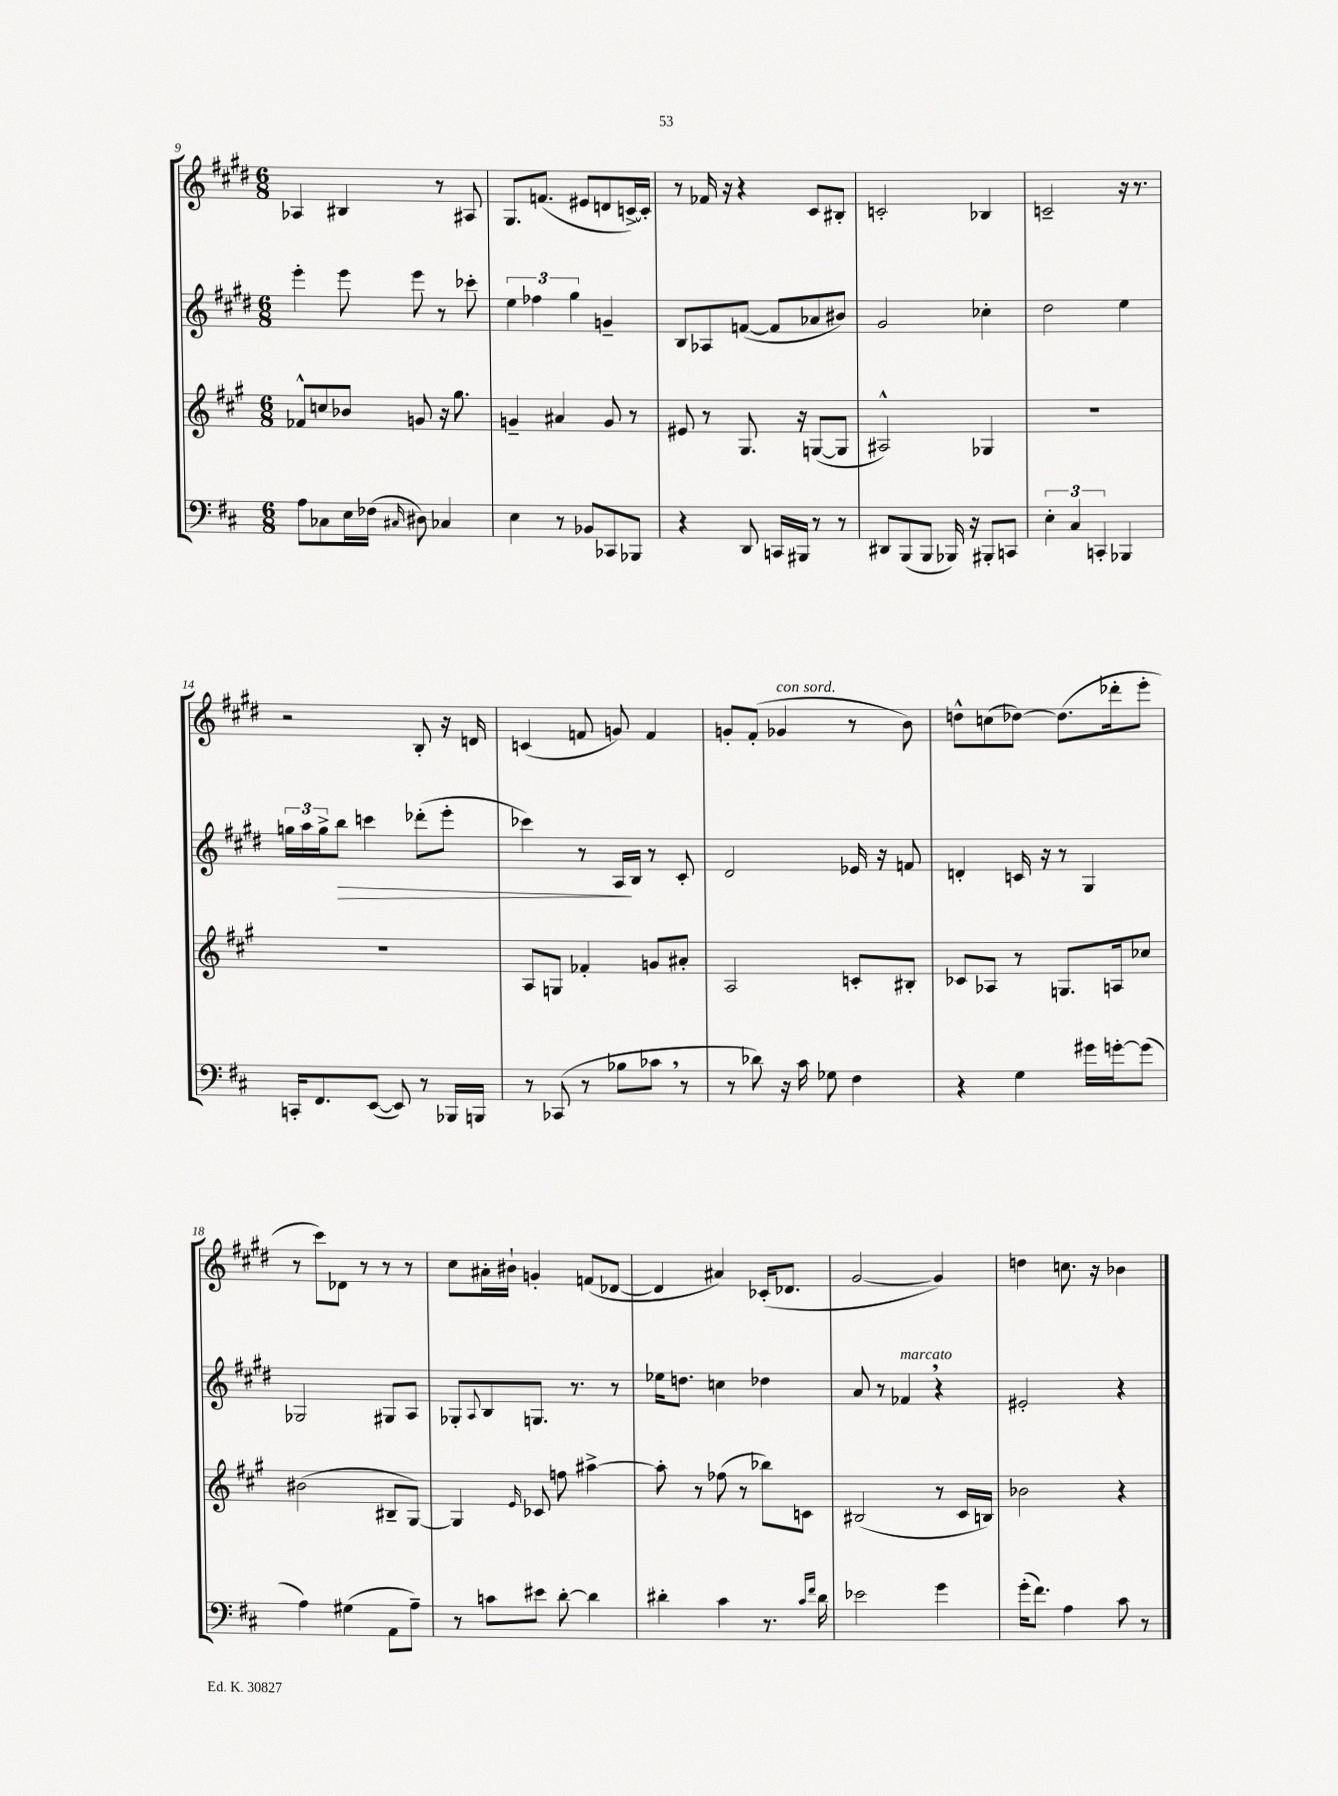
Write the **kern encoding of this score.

**kern	**kern	**kern	**kern
*staff4	*staff3	*staff2	*staff1
*clefF4	*clefG2	*clefG2	*clefG2
*k[f#c#]	*k[f#c#g#]	*k[f#c#g#d#]	*k[f#c#g#d#]
*M6/8	*M6/8	*M6/8	*M6/8
8A	8f-^^	4eee'	4A-
8C-	8cc	.	.
16E	8b-	8eee	4B#
(16F-	.	.	.
16qqC#	.	.	.
8D#)	8g	8eee	.
4C-	16r	8r	8r
.	8.gg#	.	.
.	.	8ccc-'	8A#
=	=	=	=
4E	4g~	6ee	8.G#
.	.	6ff-	.
.	.	.	(8.f
8r	4a#	.	.
.	.	6gg#	.
8BB-	.	.	8e#
8CC-	8g	4g~	8d
8BBB-	8r	.	[16c^)
.	.	.	16c']
=	=	=	=
4r	8e#	8B	8r
.	8r	8A-	16f-
.	.	.	16r
8DD	8.G#	([8f	4r
16CC	.	8f]	.
16BBB#	16r	.	.
8r	([8G	8a-	8c#
8r	8G]	8b#)	8B#'
=	=	=	=
8DD#	2A#^^)	2g#	2c'
(8BBB	.	.	.
8BBB	.	.	.
16BBB-)	.	.	.
16r	.	.	.
8BBB#'	4G-	4cc-'	4B-
8CC	.	.	.
=	=	=	=
6E'	2.r	2dd#	2c~
6C#	.	.	.
6CC'	.	.	.
4BBB-	.	4ee	16r
.	.	.	8.r
=	=	=	=
16CC'	2.r	24gg	2r
.	.	24aa	.
8.FF#	.	.	.
.	.	24gg^	.
.	.	8bb	.
([8EE	.	4ccc	.
8EE])	.	.	.
8r	.	(8ddd-'	8B'
16BBB-	.	8eee'	16r
16BBB	.	.	16d
=	=	=	=
8r	8A	4ccc-)	(4c
(8CC-	8G	.	.
8r	4f-'	8r	8f
8B-	.	16A	8g)
.	.	16B	.
8c-	8g	8r	4f
8r	8a#'	8c#'	.
=	=	=	=
8r	2A	2d#	8g'
8d-)	.	.	(8f#'
16r	.	.	4g-
16c#	.	.	.
8G-	.	.	.
4F#	8c'	16e-	8r
.	.	16r	.
.	8B#'	8f	8b)
=	=	=	=
4r	8c-	4d'	8dd^^
.	8A-	.	(8cc
4G	8r	16c	[8dd-)
.	.	16r	.
.	8.G	8r	(8.dd-]
16g#	.	4G#	.
[16g'	16A	.	16ddd-'
(8g]	8cc-	.	8eee'
=	=	=	=
4A)	(2b#	2G-	8r
.	.	.	8ccc#)
(4G#	.	.	8d-
.	.	.	8r
8AA	8B#~	8G#	8r
8A~)	[8G#)	8A	8r
=	=	=	=
8r	4G#]	8G-'	8cc#
.	.	8qqA	.
8c	.	8B	16a#'
.	.	.	16b#`
.	16qqe	.	.
8e#	8c-	8.G	4g'
[8d'	8ff	.	.
.	.	8.r	.
4d]	[4aa#^	.	(8f
.	.	8r	[8d-
=	=	=	=
4d#'	8aa#']	16ee-	4d-]
.	.	8.dd	.
.	8r	.	.
4c#	(8ff-	4cc	4a#)
.	8r	.	.
8.r	8bb-)	4dd-	(16c-'
.	.	.	8.d-
.	8c	.	.
16qqc#	.	.	.
16qqf#	.	.	.
16d#	.	.	.
=	=	=	=
2e-	(2B#	8a	[2g#
.	.	8r	.
.	.	4f-	.
4g	8r	4r	4g#])
.	16c#	.	.
.	16B)	.	.
=	=	=	=
(16g'	2b-	2e#'	4dd
8.f#)	.	.	.
4A	.	.	8.cc
.	.	.	16r
8c#	4r	4r	4b-
8r	.	.	.
==	==	==	==
*-	*-	*-	*-
